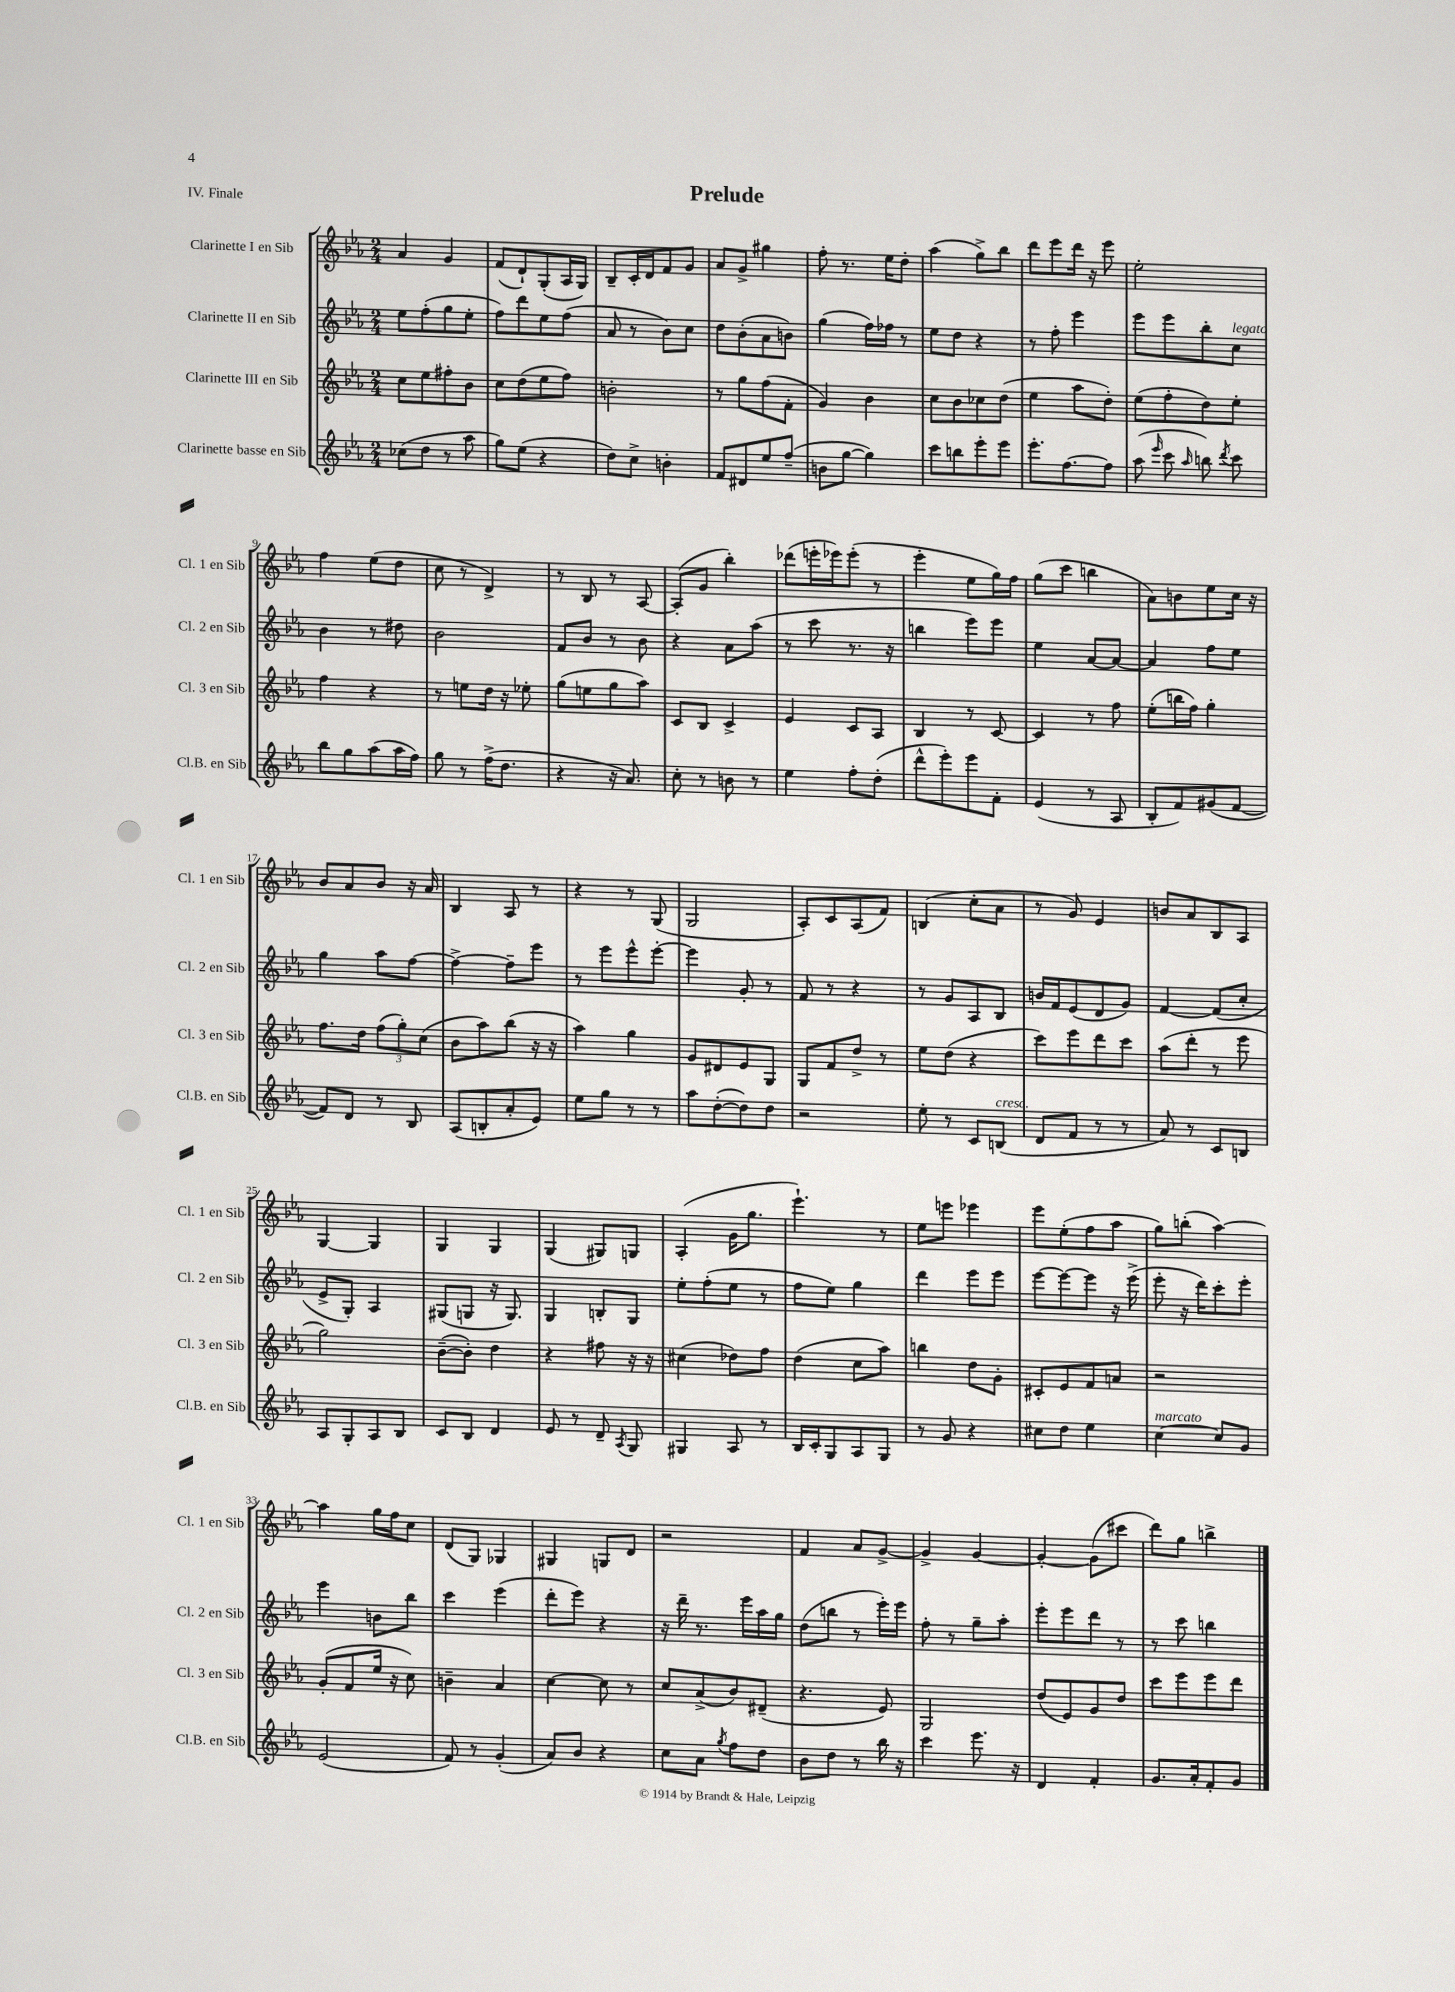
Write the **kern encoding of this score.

**kern	**kern	**kern	**kern
*part4	*part3	*part2	*part1
*staff4	*staff3	*staff2	*staff1
*I"Clarinette basse en Sib	*I"Clarinette III en Sib	*I"Clarinette II en Sib	*I"Clarinette I en Sib
*I'Cl.B. en Sib	*I'Cl. 3 en Sib	*I'Cl. 2 en Sib	*I'Cl. 1 en Sib
*clefG2	*clefG2	*clefG2	*clefG2
*k[b-e-a-]	*k[b-e-a-]	*k[b-e-a-]	*k[b-e-a-]
*M2/4	*M2/4	*M2/4	*M2/4
=1	=1	=1	=1
(8cc-X\L	8cc\L	8ee-\L	4a-/
8dd\J	8ee-\	(8ff'\	.
8r	8ff#X'\	8gg\	4g/
8aa-\	8b-\J	8ee-'\J	.
=2	=2	=2	=2
8gg\L)	8cc\L	8ff\L)	(8f/L
(8ee-\J	(8dd\	8ddd\	8d`/)
4r	8ee-\	8ee-\	(8G'/
.	8ff\J)	(8ff\J	16A-/L
.	.	.	16G/JJ)
=3	=3	=3	=3
8dd\L)	2bn'\	8a-/	8B-~/L
8cc^\J	.	8r	16c'/L
.	.	.	16d/J
4bn'\	.	8b-\L)	8f/
.	.	8cc\J	8g/J
=4	=4	=4	=4
8f/L	8r	8dd\L	8a-/L
8d#X/	8gg\L	(8b-'\	8g^/J
8ee-/	(8ff\	8a-\	4gg#X\
(8ff~/J	8f'\J	8bn\J)	.
=5	=5	=5	=5
8bn\L	4g/)	(4gg\	8ff'\
[8gg\J	.	.	8.r
4gg\])	4b-\	16ff\LL)	.
.	.	16ff-X\JJ	16ee-\KL
.	.	8r	8dd'\J
=6	=6	=6	=6
8ccc\L	8cc\L	8ee-\L	(4aa-\
8bbn\	8b-\	8dd\J	.
8eee-'\	8cc-X\	4r	8gg^\L)
8eee-\J	(8dd\J	.	8bb-\J
=7	=7	=7	=7
8.eee-'\L	4ee-\	8r	8ddd\L
.	.	8ff'\	8eee-\
[8.ff\	.	.	.
.	8aa-\L	4eee-\	16ddd\Jk
.	.	.	16r
8ff\J]	8dd'\J)	.	8eee-\
=8	=8	=8	=8
(8aa-\	(8ee-\L	8eee-\L	2ee-'\
16qqeee-/	.	.	.
8ccc\	8ff'\	8eee-\	.
16qqaa-/	.	.	.
8bbn\)	8dd\)	8bb-'\	.
8qddd/	.	.	.
!	!	!LO:TX:a:i:t=legato	!
8ccc\	8ee-'\J	8cc\J	.
!!LO:LB:g=z
=9	=9	=9	=9
8bb-\L	4ff\	4b-\	4ff\
8gg\	.	.	.
(8aa-\	4r	8r	(8ee-\L
16aa-\L	.	8dd#X\	8dd\J
16ff\JJ)	.	.	.
=10	=10	=10	=10
8gg\	8r	2b-\	8cc\
8r	8een\L	.	8r
(16ff^\KL	16dd\Jk	.	4d^/)
8.dd\J	16r	.	.
.	8ee-X'\	.	.
=11	=11	=11	=11
4r	(8gg\L	8f/L	8r
.	8een\	8b-/J	8B-/
16r	8gg\	8r	8r
8.a-/)	.	.	.
.	8aa-\J)	8b-\	[8A-/
=12	=12	=12	=12
8cc'\	8c/L	4r	(8A-'/L]
8r	8B-/J	.	8g/J
8bn\	4c^/	8a-\L	4bb-'\)
8r	.	(8aa-\J	.
=13	=13	=13	=13
4ee-\	4e-/	8r	(8ddd-X\L
.	.	8ccc\	16eeen'\L
.	.	.	16eee-X\J)
8ff'\L	8c/L	8.r	(8eee-'\J
(8dd'\J	8A-/J	.	8r
.	.	16r	.
=14	=14	=14	=14
8ddd^^\L	4B-/	4bbn\	4eee-'\
8eee-'\)	.	.	.
8eee-\	8r	8eee-\L)	8ee-\L
8f'\J	[8c/	8eee-\J	16gg\L)
.	.	.	16ff\JJ
=15	=15	=15	=15
(4e-/	4c/]	4ee-\	(8gg\L
.	.	.	8ccc\J
8r	8r	[8a-/L	4bbn\
8A-/	8ff\	8a-/J_	.
=16	=16	=16	=16
8B-'/L	(8ee-'\L	4a-/]	8a-\L)
8f/)	16bbn\L	.	8bn\
.	16ff\JJ)	.	.
(8g#X/	4gg'\	8ff\L	8ee-\
[8f/J	.	8ee-\J	16cc\Jk
.	.	.	16r
!!LO:LB:g=z
=17	=17	=17	=17
8f/L])	8.ff\L	4gg\	8b-/L
8d/J	.	.	8a-/
.	16dd\Jk	.	.
8r	(12ff\L	8aa-\L	8b-/J
.	12gg'\)	.	.
8B-/	.	[8ff\J	16r
.	(12cc\J	.	.
.	.	.	16a-/
=18	=18	=18	=18
(8A-/L	8b-\L	4ff^\_	4B-/
8Bn'/	8aa-\)	.	.
8a-'/	(8bb-\J	8ff~\L]	8A-/
8e-/J)	16r	8eee-\J	8r
.	16r	.	.
=19	=19	=19	=19
8ee-\L	4aa-\)	8r	4r
8gg\J	.	8eee-\L	.
8r	4gg\	8eee-^^\	8r
8r	.	[8eee-'\J	(8G/
=20	=20	=20	=20
8aa-\L	8g/L	4eee-\]	2G/
([8dd'\	8d#X/	.	.
8dd\])	8e-/	8g'/	.
8dd\J	8G/J	8r	.
=21	=21	=21	=21
2r	8G/L	8f/	8A-'/L)
.	8f/	8r	8c/
.	8dd^/J	4r	(8A-/
.	8r	.	8f/J)
=22	=22	=22	=22
8ee-'\	8ee-\L	8r	(4Bn/
8r	(8dd\J	8g/L	.
8c/L	4r	8A-/	8cc'\L
!LO:TX:a:i:t=cresc.	!	!	!
(8Bn/J	.	8B-/J	8a-\J
=23	=23	=23	=23
8d/L	8ccc\L)	16bn/LL	8r
.	.	16f/J	.
8f/J	8eee-\	(8e-/	8g/)
8r	8ddd\	8d/	4e-/
8r	8ccc\J	8g/J)	.
=24	=24	=24	=24
8a-/)	(8aa-\L	[4f/	8bn/L
8r	8ddd'\J	.	8a-/
8c/L	8r	(8f/L]	8B-/
8Bn/J	8eee-\	8cc'/J	8A-/J
!!LO:LB:g=z
=25	=25	=25	=25
8A-/L	2gg\)	8e-^/L	[4G/
8G'/	.	8G'/J)	.
8A-/	.	4A-/	4G/]
8B-/J	.	.	.
=26	=26	=26	=26
8c/L	([8b-~\L	(8G#X/L	4G/
8B-/J	8b-'\J])	8Gn/J	.
4d/	4dd\	16r	4G/
.	.	8.G/)	.
=27	=27	=27	=27
8e-/	4r	4G/	(4G/
8r	.	.	.
8d~/	8ff#X\	8Bn'/L	8G#X/L)
8qA-/	.	.	.
8G/	16r	8G/J	8Gn/J
.	16r	.	.
=28	=28	=28	=28
4G#X/	(4cc#X\	8ee-'\L	(4A-'/
.	.	(8ff'\	.
8A-/	8dd-X\L)	8ee-\J	16g\KL
.	.	.	8.gg\J
8r	8ff\J	8r	.
=29	=29	=29	=29
16B-/LL	(4dd\	8ff\L	4.eee-`\)
16c'/J	.	.	.
8G/	.	8ee-\J)	.
8A-/	8cc\L	4gg\	.
8G/J	8aa-\J)	.	8r
=30	=30	=30	=30
8r	4bbn\	4ddd\	8ee-\L
8g/	.	.	8eeen\J
4r	8dd\L	8eee-\L	4eee-X\
.	8g'\J	8eee-\J	.
=31	=31	=31	=31
8cc#X\L	8c#X'/L	[8eee-\L	8eee-\L
8dd\J	8e-/	8eee-\_	(8ee-'\
4ee-\	8f/	8eee-\J]	8ff\
.	8an/J	16r	8aa-\J
.	.	(16eee-^\	.
=32	=32	=32	=32
!LO:TX:a:i:t=marcato	!	!	!
[4cc\	2r	8eee-'\	8gg\L)
.	.	16r	(8bbn'\J
.	.	16ddd\KL)	.
8cc/L]	.	8ccc'\	[4aa-\)
8g/J	.	8eee-'\J	.
!!LO:LB:g=z
=33	=33	=33	=33
(2e-/	(8g'/L	4eee-\	4aa-\]
.	8f/	.	.
.	16ee-/Jk	8bn\L	16gg\LL
.	16r	.	16ff\J
.	8cc\)	8bb-\J	8cc\J
=34	=34	=34	=34
8f/)	4bn~\	4ccc\	(8d/L
8r	.	.	8G/J)
(4g'/	4a-/	(4eee-\	4G-X/
=35	=35	=35	=35
8a-/L)	[4cc\	8ddd'\L	4G#X/
8b-/J	.	8eee-\J)	.
4r	8cc\]	4r	8Gn/L
.	8r	.	8d/J
=36	=36	=36	=36
8cc\L	8cc/L	16r	2r
.	.	16ddd~\	.
8a-\J	(8a-^/	8.r	.
8qgg/	.	.	.
8ff\L	8b-/)	.	.
.	.	16eee-\LL	.
8dd\J	(8d#X~/J	16aa-\	.
.	.	16gg\JJ	.
=37	=37	=37	=37
8b-\L	4.r	(8dd\L	4f/
8dd\J	.	8bbn\J	.
8r	.	8r	8a-/L
16bb-\	8e-/)	16eee-'\LL)	[8g^/J
16r	.	16eee-\JJ	.
=38	=38	=38	=38
4ccc\	2G/	8ff'\	4g^/]
.	.	8r	.
8.eee-\	.	8gg~\L	[4g/
.	.	8aa-'\J	.
16r	.	.	.
=39	=39	=39	=39
4d/	(8dd/L	8eee-'\L	4g'/_
.	8e-/)	8eee-\	.
4f'/	8g/	8ddd\J	(8g\L]
.	8dd/J	8r	8ccc#X\J
=40	=40	=40	=40
8.g/L	8ccc\L	8r	8ddd\L)
.	8eee-\	8ccc\	8gg\J
16a-'/k	.	.	.
8f'/	8eee-\	4bbn\	4bbn^\
8g/J	8ddd\J	.	.
==	==	==	==
*-	*-	*-	*-
